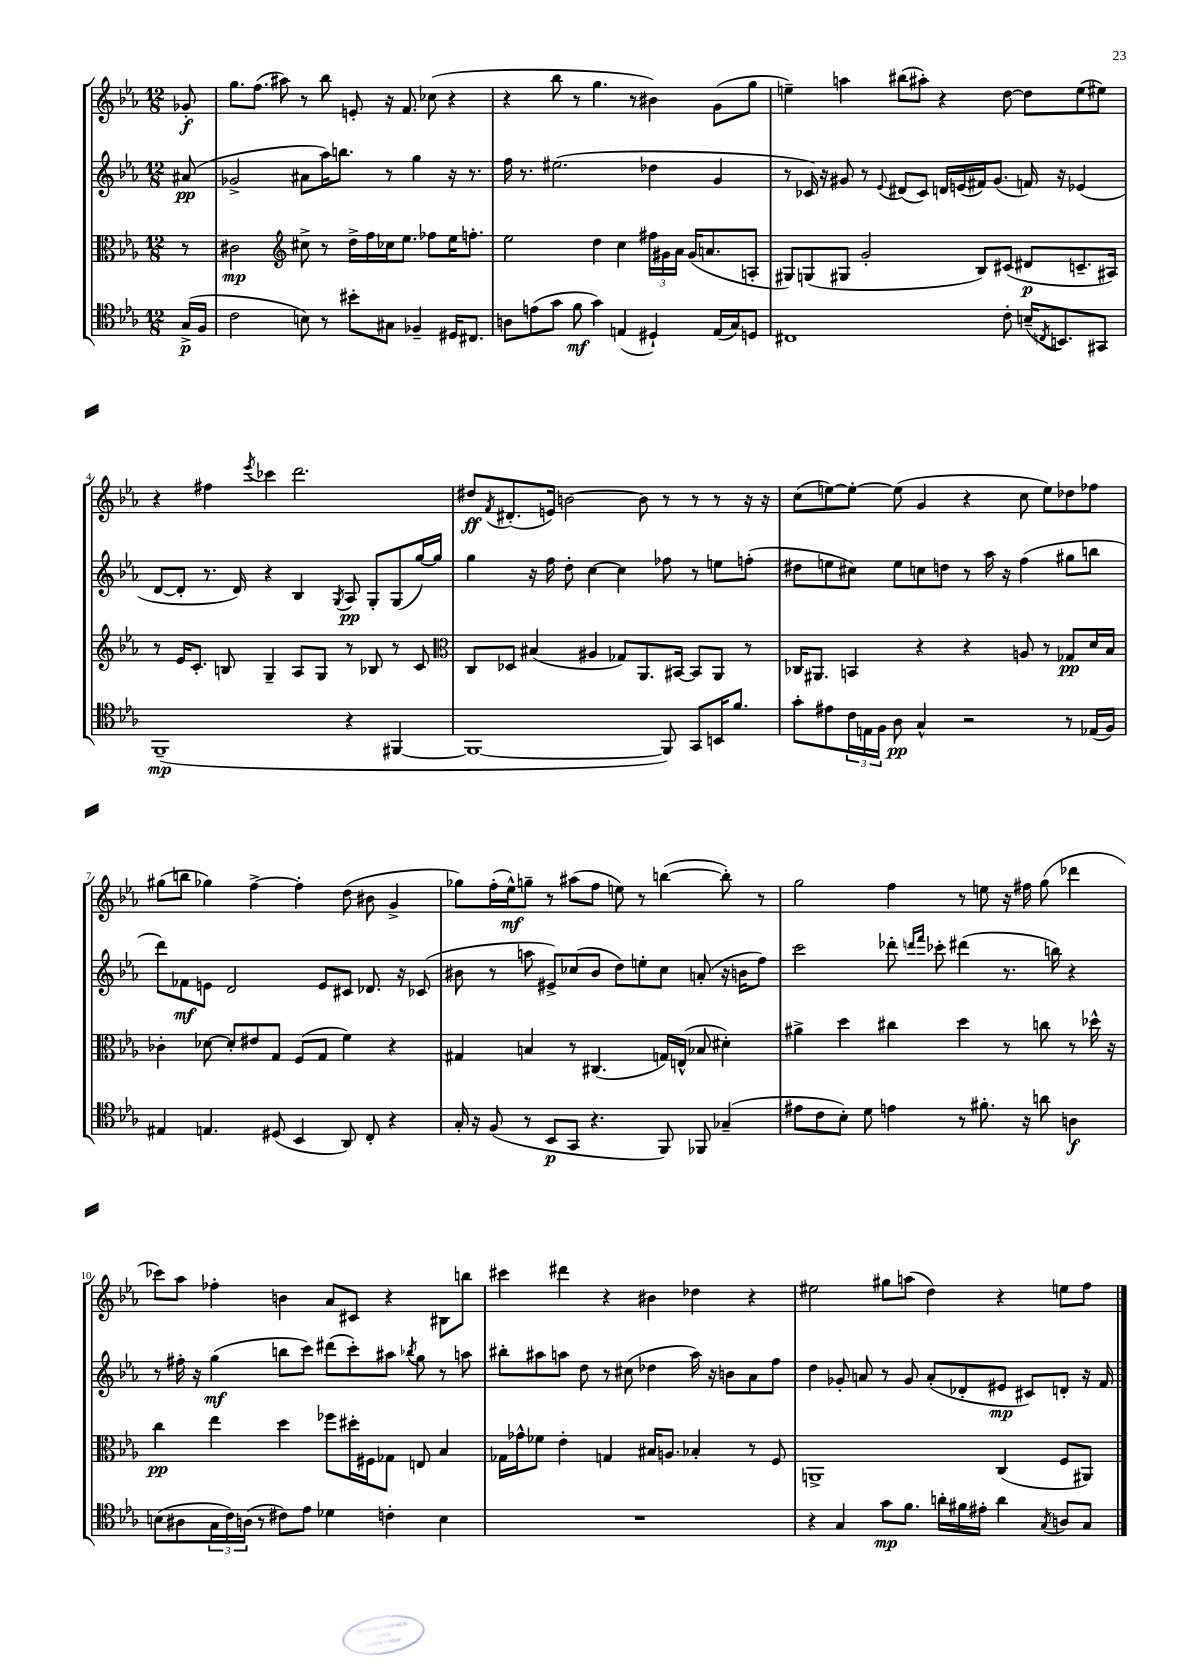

**kern	**kern	**kern	**kern
*staff4	*staff3	*staff2	*staff1
*clefC4	*clefC3	*clefG2	*clefG2
*k[b-e-a-]	*k[b-e-a-]	*k[b-e-a-]	*k[b-e-a-]
*M12/8	*M12/8	*M12/8	*M12/8
(16G^	8r	(8a#	8g-'
16F	.	.	.
=	=	=	=
2c	2c#	2g-^	8.gg
.	.	.	(8.ff
.	.	.	8aa#)
*	*clefG2	*	*
8B)	8cc#^	8a#	8r
8r	8r	16aa-)	8bb-
.	.	8.bb	.
8b#'	16dd^	.	8e'
.	16ff	.	.
8G#	16cc-	8r	16r
.	8.ee-	.	8.f
4F-~	.	4gg	.
.	8ff-	.	(8cc-
16D#	16ee-	16r	4r
8.C#	8.ff'	8.r	.
=	=	=	=
8A	2ee-	16ff	4r
.	.	8.r	.
(8e	.	.	.
8g	.	(2.ee#	8bb-
8f	.	.	8r
4g)	4dd	.	4.gg
(4E	4cc	.	.
.	.	.	8r
4D#`)	24ff#	4dd-	4b#)
.	24g#	.	.
.	24a-	.	.
.	(16g#	.	.
.	8.a	.	.
(16E	.	4g	(8g
16G)	.	.	.
8D	8A'	.	8gg
=	=	=	=
1C#	8G#)	8r	4ee~)
.	(8G	16c-)	.
.	.	16r	.
.	8G#	8g#	4aa
.	2g'	8r	.
.	.	8qqe-	.
.	.	(8d#	(8bb#
.	.	8c-)	8aa#')
.	.	16d	4r
.	.	(16e	.
.	8B-)	16f#)	.
.	.	(8.g#	.
8c'	(8c#	.	[8dd
(16B~	8d#	16f)	8dd]
8qC	.	.	.
8.BB)	.	16r	.
.	8.c~	(4e-	(8ee
8GG#	.	.	8ee#)
.	16A#)	.	.
=	=	=	=
(1FF~	8r	[8d	4r
.	16e-	8d']	.
.	8.c'	.	.
.	.	8.r	4ff#
.	8B	.	.
.	.	16d)	.
.	.	.	8qeee-
.	4G~	4r	4ccc-
.	8A-	4B-	2.ddd
.	8G	.	.
.	.	8qG	.
4r	8r	8A-	.
.	8B-	8G'	.
[4FF#	8r	(8G	.
.	8c	[16gg)	.
.	.	16gg]	.
=	=	=	=
*	*clefC3	*	*
1FF#_	8C	4gg	8dd#
.	.	.	8qf
.	8D-	.	(8.d#'
.	(4B#	16r	.
.	.	16ff	16e)
.	.	8dd'	[2b
.	4A#	[4cc	.
.	8G-)	4cc]	.
.	8.AA-	.	8b]
8FF#])	.	8ff-	8r
.	[16BB#	.	.
8GG	8BB#]	8r	8r
16BB	8AA-	8ee	8r
8.f	.	.	.
.	8r	(8ff'	16r
.	.	.	16r
=	=	=	=
8g'	16C-	8dd#	(8cc
.	8.AA#	.	.
8e#	.	8ee	[8ee)
24c	4BB	8cc#)	8ee'_
24E	.	.	.
24F	.	.	.
8A-	.	8ee	(8ee]
4G^^	4r	8cc	4g
.	.	8dd	.
2r	4r	8r	4r
.	.	16aa-	.
.	.	16r	.
.	8A	(4ff	8cc
.	8r	.	8ee)
8r	8G-	8gg#	8dd-
(16E-	16d	8bb	8ff-
16F)	16B-	.	.
=	=	=	=
4E#	4c-'	8ddd)	(8gg#
.	.	8f-	8bb
4.E	[8d-	8e	4gg-)
.	8d-']	2d	.
.	8e#	.	[4ff^
(8D#	8G	.	.
4BB-	(8F	.	4ff']
.	8G	8e	.
8AA-)	4f)	8c#	(8dd
8C'	.	8.d-	8b#
4r	4r	.	4g^
.	.	16r	.
.	.	(8c-	.
=	=	=	=
16G'	4G#	8b#	8gg-)
16r	.	.	.
(8F	.	8r	(16ff'
.	.	.	16ee-^^)
8r	4B	8aa	8gg~
8BB-	.	8e#^)	8r
8GG	8r	(8cc-	(8aa#
4.r	(4.C#	8b#	8ff
.	.	8dd)	8ee)
.	.	8ee'	8r
8FF)	16G)	8cc-	([4bb
.	(16E^^	.	.
8FF-	8B-	(8a'	.
(4G-~	4d#')	16r	8bb'])
.	.	16b	.
.	.	8ff)	8r
=	=	=	=
8e#	4a#^	2ccc	2gg
8c	.	.	.
8B-')	4dd	.	.
8d	.	.	.
4e	4cc#	8ddd-'	4ff
.	.	16qqddd	.
.	.	16qqfff	.
.	.	8ccc-'	.
8r	4dd	(4ddd#	8r
8.f#'	.	.	8ee
.	8r	8.r	16r
16r	.	.	16ff#
8a	8cc	.	(8gg
.	.	16bb)	.
4A	8r	4r	4ddd-
.	16dd-^^	.	.
.	16r	.	.
=	=	=	=
(8B	4cc	8r	8ccc-)
8A#	.	16ff#'	8aa-
.	.	16r	.
24G	4ee-	(4gg	4ff-'
24c)	.	.	.
(24A	.	.	.
8r	.	.	.
8c#)	4dd	8bb	4b
8e-	.	8ccc)	.
4d-	8ff-	(8ddd#	8a-
.	16dd#'	8ccc')	8c#
.	16F#	.	.
4c'	8G-	8aa#	4r
.	.	8qbb-	.
.	8E	8gg	.
4B	4B-	8r	8B#
.	.	8aa	8bb
=	=	=	=
1.r	16G-	8bb#'	4ccc#
.	16g-^^	.	.
.	8f-	8aa#	.
.	4e-'	8aa	4ddd#
.	.	8dd	.
.	4G	8r	4r
.	.	(8cc#	.
.	16B#	4dd-	4b#
.	8.A	.	.
.	4B-'	16aa)	4dd-
.	.	16r	.
.	.	8b	.
.	8r	8a-	4r
.	8F	8ff	.
=	=	=	=
4r	1AA^	4dd	2ee#
4G	.	8g-'	.
.	.	8a	.
8g	.	8r	8gg#
8.f	.	8g-	(8aa
.	.	(8a'	4dd)
16a'	.	.	.
16f#	.	8d-'	.
16e#'	.	.	.
4a	(4C	8e#	4r
.	.	8c#)	.
8qG	.	.	.
8A	8F	8d'	8ee
8G	8AA#)	16r	8ff
.	.	16f	.
==	==	==	==
*-	*-	*-	*-
